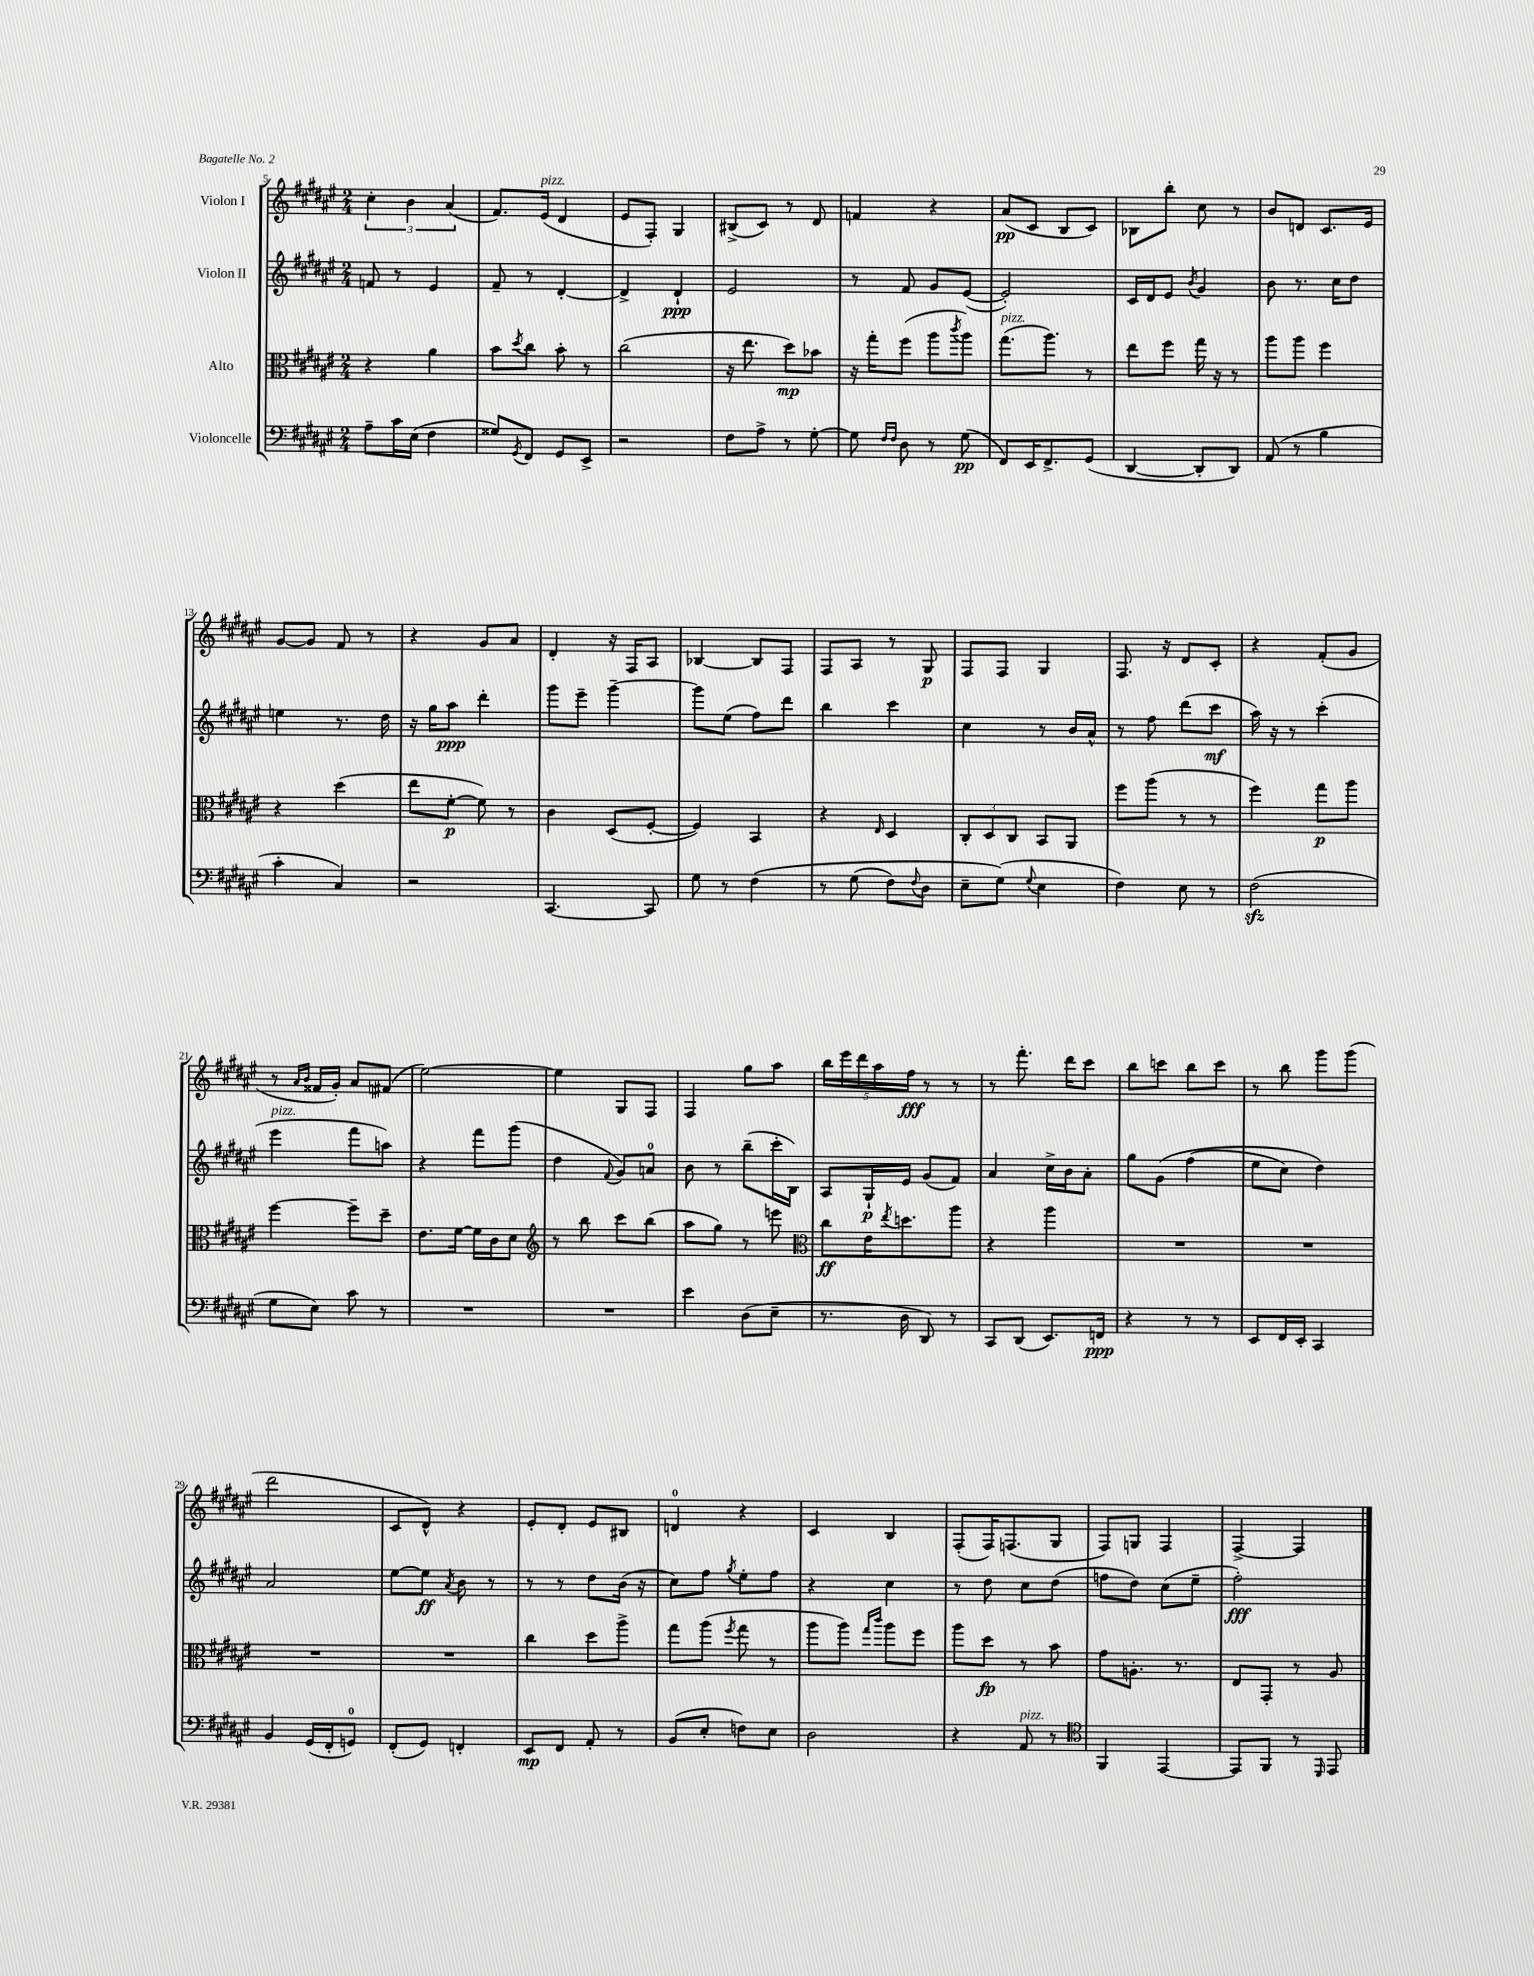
<<
\new StaffGroup <<
\new Staff = "s0" \with { instrumentName = "Violon I" } {
    \clef treble \key fis \major \numericTimeSignature \time 2/4
    \tuplet 3/2 { cis''4-. b'4 ais'4( } |
    fis'8.) eis'16^\markup { \italic "pizz." }( dis'4 |
    eis'8 fis8-.) gis4 |
    bis8->( cis'8) r8 dis'8 |
    f'4 r4 |
    ais'8\pp( cis'8 b8 cis'8) |
    bes8 b''8-. cis''8 r8 |
    b'8 d'8 cis'8. eis'16 |
    gis'8~ gis'8 fis'8 r8 |
    r4 gis'8 ais'8 |
    dis'4-. r16 fis16 ais8 |
    bes4~ bes8 fis8 |
    fis8 ais8 r8 gis8\p |
    fis8 fis8 gis4 |
    fis8. r16 dis'8 cis'8-. |
    r4 fis'8-.( gis'8 |
    r8 \grace { ais'16 b'16 } fisis'16 gis'16-.) ais'8 fis'8( |
    eis''2~) |
    eis''4 gis8 fis8 |
    fis4 gis''8 ais''8 |
    \tuplet 5/4 { b''16 eis'''16 dis'''16 ais''16 fis''16\fff } r8 r8 |
    r8 fis'''8.-. dis'''16 cis'''8 |
    b''8 c'''8 b''8 c'''8 |
    r8 b''8 gis'''8 gis'''8( |
    dis'''2 |
    cis'8 dis'8-^) r4 |
    eis'8-. dis'8-. eis'8 bis8 |
    d'4-0 r4 |
    cis'4 b4 |
    fis8-.( fis16) f8.( gis8 |
    fis8) g8 fis4 |
    fis4~-> fis4 \bar "|." |
}
\new Staff = "s1" \with { instrumentName = "Violon II" } {
    \clef treble \key fis \major \numericTimeSignature \time 2/4
    f'8 r8 eis'4 |
    fis'8-- r8 dis'4~-. |
    dis'4-> dis'4-!\ppp |
    eis'2 |
    r8 fis'8 gis'8 eis'8~( |
    eis'2-.) |
    cis'16 dis'16 eis'8 \acciaccatura { b'8 } gis'4 |
    b'8 r8. cis''16 dis''8 |
    e''4 r8. dis''16 |
    r16 gis''16 ais''8\ppp dis'''4-. |
    gis'''8 eis'''8-- gis'''4~-- |
    gis'''8 eis''8( fis''8) dis'''8 |
    b''4 cis'''4 |
    cis''4 r8 b'16 ais'16-^ |
    r8 fis''8 dis'''8( cis'''8\mf |
    ais''16) r16 r8 cis'''4-.( |
    eis'''4^\markup { \italic "pizz." } fis'''8 a''8) |
    r4 fis'''8 gis'''8( |
    dis''4 \appoggiatura { fis'8 } gis'8) a'8-0 |
    b'8 r8 b''8--( cis'''16-. b16) |
    ais8 gis16-!\p eis'16 gis'8( fis'8) |
    ais'4 cis''16-> b'16 ais'8-. |
    gis''8 gis'8\( fis''4( |
    eis''8 cis''8) dis''4\) |
    ais'2 |
    eis''8~ eis''8\ff \acciaccatura { ais'8 } b'8 r8 |
    r8 r8 dis''8 b'16( r16 |
    cis''8) fis''8 \acciaccatura { gis''8 } eis''8-. fis''8 |
    r4 cis''4 |
    r8 dis''8 cis''8 dis''8( |
    f''8 dis''8) cis''8( eis''8-- |
    fis''2-.\fff) \bar "|." |
}
\new Staff = "s2" \with { instrumentName = "Alto" } {
    \clef alto \key fis \major \numericTimeSignature \time 2/4
    r4 ais'4 |
    b'8 \acciaccatura { dis''8 } cis''8 b'8-. r8 |
    cis''2( |
    r16 eis''8. dis''8\mp) bes'8 |
    r16 gis''16-. fis''8( ais''8 \acciaccatura { cis'''8 } ais''8) |
    gis''8.^\markup { \italic "pizz." }( ais''8.) r8 |
    eis''8 fis''8 gis''16 r16 r8 |
    ais''8 ais''8 fis''4 |
    r4 dis''4( |
    eis''8 fis'8~-.\p fis'8) r8 |
    cis'4 dis8( fis8~-. |
    fis4) b,4 |
    r4 \grace { eis16 } dis4 |
    \tuplet 3/2 { cis8-. dis8 cis8 } b,8 ais,8 |
    fis''8 ais''8( r8 r8 |
    fis''4) gis''8\p ais''8 |
    fis''4~ fis''8-- dis''8-- |
    eis'8. fis'16~ fis'16 cis'16 dis'8 |
    \clef treble r8 b''8 cis'''8 b''8( |
    ais''8 gis''8) r8 e'''8 |
    \clef alto cis''8\ff eis'16 \acciaccatura { eis''8 } d''8. ais''8 |
    r4 ais''4 |
    R2 |
    R2 |
    R2 |
    R2 |
    cis''4 dis''8 ais''8-> |
    gis''8 ais''8( \acciaccatura { fis''8 } gis''8 r8 |
    ais''8 ais''8) \grace { gis''16 cis'''16 } ais''8 fis''8 |
    ais''8 dis''8\fp r8 b'8 |
    gis'8 a8.-. r8. |
    eis8 gis,8-. r8 ais8 \bar "|." |
}
\new Staff = "s3" \with { instrumentName = "Violoncelle" } {
    \clef bass \key fis \major \numericTimeSignature \time 2/4
    ais8-- cis'16 eis16( fis4 |
    gisis8) \acciaccatura { gis,8 } fis,8 gis,8 eis,8-> |
    r2 |
    fis8 ais8-> r8 gis8~-. |
    gis8 \grace { fis16 fis16 } dis8 r8 gis8\pp( |
    fis,8) eis,16 fis,8.-> gis,8( |
    dis,4~ dis,8-. dis,8) |
    ais,8( r8 b4 |
    cis'4-. cis4) |
    r2 |
    cis,4.~ cis,8 |
    gis8 r8 fis4\( |
    r8 gis8( fis8) \appoggiatura { fis8 } dis8 |
    eis8-- gis8(\) \appoggiatura { gis8 } eis4 |
    fis4) eis8 r8 |
    fis2\sfz( |
    gis8 eis8) cis'8 r8 |
    R2 |
    R2 |
    eis'4 dis8( eis8-- |
    r8. dis16 dis,8) r8 |
    cis,8 dis,8( eis,8.) f,16\ppp |
    r4 r8 r8 |
    eis,8 fis,16 eis,16-. cis,4 |
    b,4 gis,16( fis,16-. g,8-0) |
    fis,8-.( gis,8) f,4-. |
    eis,8\mp fis,8 ais,8-. r8 |
    b,8( eis8-. f8) eis8 |
    dis2 |
    r4 ais,8^\markup { \italic "pizz." } r8 |
    \clef tenor fis,4 eis,4~ |
    eis,8 fis,8 r8 \grace { dis,16 } eis,8 \bar "|." |
}
>>
>>
\layout { \context { \Score currentBarNumber = #5 } }
